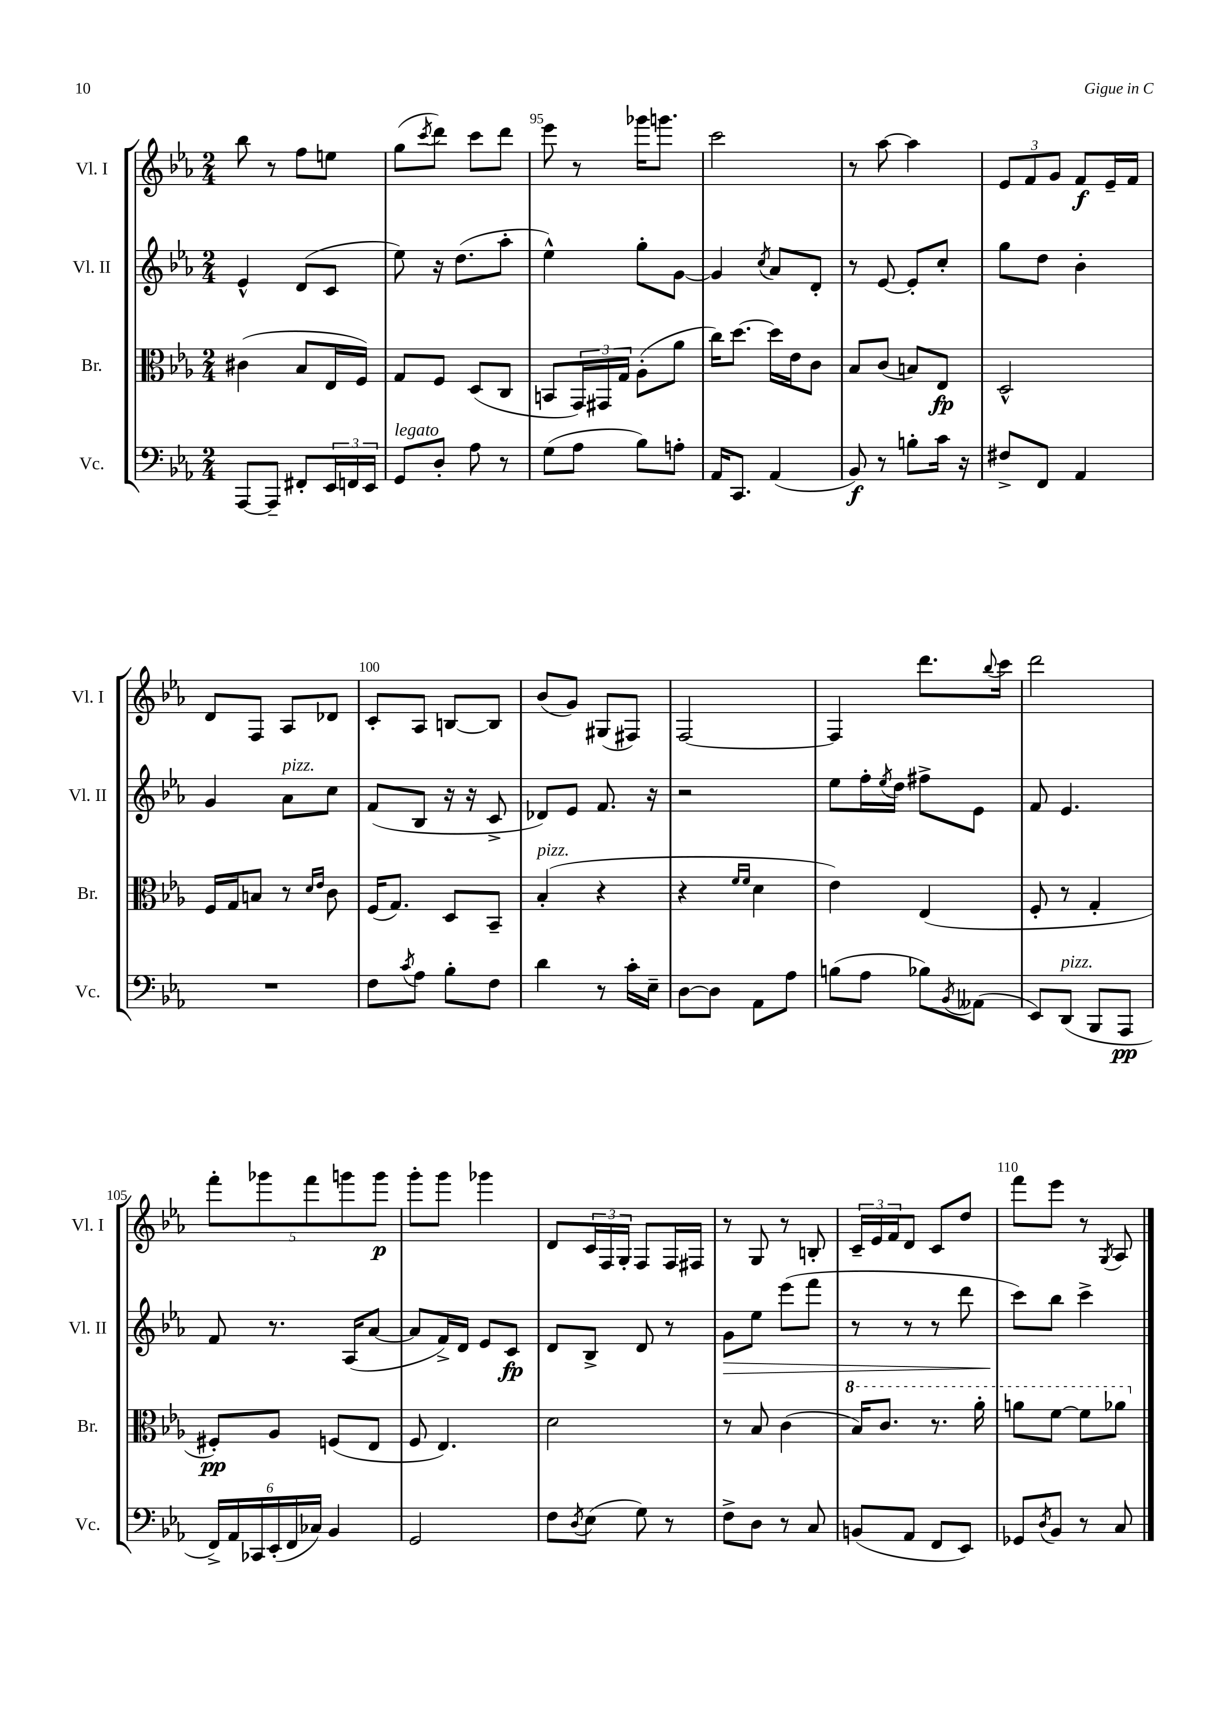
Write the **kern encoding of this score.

**kern	**dynam	**kern	**dynam	**kern	**dynam	**kern	**dynam
*part4	*part4	*part3	*part3	*part2	*part2	*part1	*part1
*staff4	*staff4	*staff3	*staff3	*staff2	*staff2	*staff1	*staff1
*I"Vc.	*	*I"Br.	*	*I"Vl. II	*	*I"Vl. I	*
*I'Vc.	*	*I'Br.	*	*I'Vl. II	*	*I'Vl. I	*
*clefF4	*	*clefC3	*	*clefG2	*	*clefG2	*
*k[b-e-a-]	*	*k[b-e-a-]	*	*k[b-e-a-]	*	*k[b-e-a-]	*
*M2/4	*	*M2/4	*	*M2/4	*	*M2/4	*
=93	=93	=93	=93	=93	=93	=93	=93
[8AAA-/L	.	(4c#X\	.	4e-^^/	.	8bb-\	.
8AAA-~/J]	.	.	.	.	.	8r	.
8FF#X'/L	.	8B-/L	.	(8d/L	.	8ff\L	.
24EE-/L	.	16E-/L	.	8c/J	.	8een\J	.
24FFn/	.	.	.	.	.	.	.
.	.	16F/JJ)	.	.	.	.	.
24EE-/JJ	.	.	.	.	.	.	.
=94	=94	=94	=94	=94	=94	=94	=94
!LO:TX:a:i:t=legato	!	!	!	!	!	!	!
8GG/L	.	8G/L	.	8ee-\)	.	(8gg\L	.
.	.	.	.	.	.	8qccc/	.
8D'/J	.	8F/J	.	16r	.	8ddd\J)	.
.	.	.	.	(8.dd\L	.	.	.
8A-\	.	(8D/L	.	.	.	8ccc\L	.
8r	.	8C/J	.	8aa-'\J	.	8ddd\J	.
=95	=95	=95	=95	=95	=95	=95	=95
(8G\L	.	8BBn/L	.	4ee-^^\)	.	8eee-\	.
8A-\J	.	24GG/L)	.	.	.	8r	.
.	.	24GG#X/	.	.	.	.	.
.	.	24G/JJ	.	.	.	.	.
8B-\L)	.	(8A-'\L	.	8gg'\L	.	16ggg-X\KL	.
.	.	.	.	.	.	8.gggn\J	.
8An'\J	.	8a-\J	.	[8g\J	.	.	.
=96	=96	=96	=96	=96	=96	=96	=96
16AA-/KL	.	16cc\KL)	.	4g/]	.	2ccc\	.
8.CC/J	.	[8.dd\J	.	.	.	.	.
.	.	.	.	8qcc/	.	.	.
(4AA-/	.	16dd\LL]	.	8a-/L	.	.	.
.	.	16e-\J	.	.	.	.	.
.	.	8c\J	.	8d'/J	.	.	.
=97	=97	=97	=97	=97	=97	=97	=97
8BB-/)	f	8B-/L	.	8r	.	8r	.
8r	.	(8c/J	.	[8e-/	.	[8aa-\	.
8Bn'\L	.	8Bn/L)	.	8e-'/L]	.	4aa-\]	.
16c\Jk	.	8E-/J	fp	8cc'/J	.	.	.
16r	.	.	.	.	.	.	.
=98	=98	=98	=98	=98	=98	=98	=98
8F#X^/L	.	2D^^/	.	8gg\L	.	12e-/L	.
.	.	.	.	.	.	12f/	.
8FF/J	.	.	.	8dd\J	.	.	.
.	.	.	.	.	.	12g/J	.
4AA-/	.	.	.	4b-'\	.	8f/L	f
.	.	.	.	.	.	16e-~/L	.
.	.	.	.	.	.	16f/JJ	.
!!LO:LB:g=z
=99	=99	=99	=99	=99	=99	=99	=99
2r	.	16F/LL	.	4g/	.	8d/L	.
.	.	16G/J	.	.	.	.	.
.	.	8Bn/J	.	.	.	8F/J	.
!	!	!	!	!LO:TX:a:i:t=pizz.	!	!	!
.	.	8r	.	8a-\L	.	8A-/L	.
.	.	16qqd/LL	.	.	.	.	.
.	.	16qqe-/JJ	.	.	.	.	.
.	.	8c\	.	8cc\J	.	8d-X/J	.
=100	=100	=100	=100	=100	=100	=100	=100
8F\L	.	(16F/KL	.	(8f/L	.	8c'/L	.
.	.	8.G/J)	.	.	.	.	.
8qc/	.	.	.	.	.	.	.
8A-\J	.	.	.	8B-/J	.	8A-/J	.
8B-'\L	.	8D/L	.	16r	.	[8Bn/L	.
.	.	.	.	16r	.	.	.
8F\J	.	8BB-~/J	.	8c^/	.	8B/J]	.
=101	=101	=101	=101	=101	=101	=101	=101
!	!	!LO:TX:a:i:t=pizz.	!	!	!	!	!
4d\	.	(4B-'/	.	8d-X/L)	.	(8b-/L	.
.	.	.	.	8e-/J	.	8g/J)	.
8r	.	4r	.	8.f/	.	(8G#X/L	.
16c'\LL	.	.	.	.	.	8F#X/J)	.
16E-~\JJ	.	.	.	16r	.	.	.
=102	=102	=102	=102	=102	=102	=102	=102
[8D\L	.	4r	.	2r	.	[2F/	.
8D\J]	.	.	.	.	.	.	.
.	.	16qqf/LL	.	.	.	.	.
.	.	16qqf/JJ	.	.	.	.	.
8AA-\L	.	4d\	.	.	.	.	.
8A-\J	.	.	.	.	.	.	.
=103	=103	=103	=103	=103	=103	=103	=103
(8Bn\L	.	4e-\)	.	8ee-\L	.	4F/]	.
8A-\J	.	.	.	16ff'\L	.	.	.
.	.	.	.	8qee-/	.	.	.
.	.	.	.	16dd\JJ	.	.	.
8B-X\L)	.	(4E-/	.	8ff#X^\L	.	8.ddd\L	.
8qBB-/	.	.	.	.	.	.	.
(8AA--X\J	.	.	.	8e-\J	.	.	.
.	.	.	.	.	.	8qqbb-/	.
.	.	.	.	.	.	16ccc\Jk	.
=104	=104	=104	=104	=104	=104	=104	=104
8EE-/L)	.	8F'/	.	8f/	.	2ddd\	.
!LO:TX:a:i:t=pizz.	!	!	!	!	!	!	!
(8DD/J	.	8r	.	4.e-/	.	.	.
8BBB-/L	.	4G'/	.	.	.	.	.
8AAA-/J	pp	.	.	.	.	.	.
!!LO:LB:g=z
=105	=105	=105	=105	=105	=105	=105	=105
24FF^/LL)	.	8F#X'/L)	pp	8f/	.	10fff'\L	.
24AA-/	.	.	.	.	.	.	.
24CC-X/	.	.	.	.	.	.	.
.	.	.	.	.	.	10ggg-X\	.
(24EE-'/	.	8A-/J	.	8.r	.	.	.
24FF/	.	.	.	.	.	.	.
.	.	.	.	.	.	10fff\	.
24C-X/JJ)	.	.	.	.	.	.	.
4BB-/	.	(8Fn/L	.	.	.	.	.
.	.	.	.	.	.	10gggn\	.
.	.	.	.	(16A-/KL	.	.	.
.	.	8E-/J	.	[8a-/J	.	.	.
.	.	.	.	.	.	10ggg\J	p
=106	=106	=106	=106	=106	=106	=106	=106
2GG/	.	8F/	.	8a-/L]	.	8ggg'\L	.
.	.	4.E-/)	.	16f^/L)	.	8ggg\J	.
.	.	.	.	16d/JJ	.	.	.
.	.	.	.	8e-/L	.	4ggg-X\	.
.	.	.	.	8c/J	fp	.	.
=107	=107	=107	=107	=107	=107	=107	=107
8F\L	.	2d\	.	8d/L	.	8d/L	.
8qD/	.	.	.	.	.	.	.
(8E-\J	.	.	.	8B-^/J	.	24c/L	.
.	.	.	.	.	.	24F/	.
.	.	.	.	.	.	24G'/JJ	.
8G\)	.	.	.	8d/	.	8F/L	.
8r	.	.	.	8r	.	16F/L	.
.	.	.	.	.	.	16F#X/JJ	.
=108	=108	=108	=108	=108	=108	=108	=108
!	!	!	!	!	!LO:HP:b	!	!
8F^\L	.	8r	.	8g\L	>	8r	.
8D\J	.	8B-/	.	8ee-\J	.	8G/	.
8r	.	(4c\	.	(8eee-\L	.	8r	.
8C/	.	.	.	8fff\J	.	8Bn'/	.
=109	=109	=109	=109	=109	=109	=109	=109
*	*	*8va	*	*	*	*	*
(8BBn/L	.	16b-/KL)	.	8r	.	24c~/LL	.
.	.	.	.	.	.	24e-/	.
.	.	8.cc/J	.	.	.	.	.
.	.	.	.	.	.	24f/J	.
8AA-/J	.	.	.	8r	.	8d/J	.
8FF/L	.	8.r	.	8r	.	8c/L	.
8EE-/J)	.	.	.	8ddd\	.	8dd/J	.
.	.	16aa-'\	.	.	.	.	.
=110	=110	=110	=110	=110	=110	=110	=110
8GG-X/L	.	8aan\L	.	8ccc\L)	.	8fff\L	.
8qD/	.	.	.	.	.	.	.
8BB-/J	.	[8ff\J	.	8bb-\J	]	8eee-\J	.
8r	.	8ff\L]	.	4ccc^\	.	8r	.
.	.	.	.	.	.	8qG/	.
8C/	.	8aa-X\J	.	.	.	8A-/	.
*	*	*X8va	*	*	*	*	*
==	==	==	==	==	==	==	==
*-	*-	*-	*-	*-	*-	*-	*-
